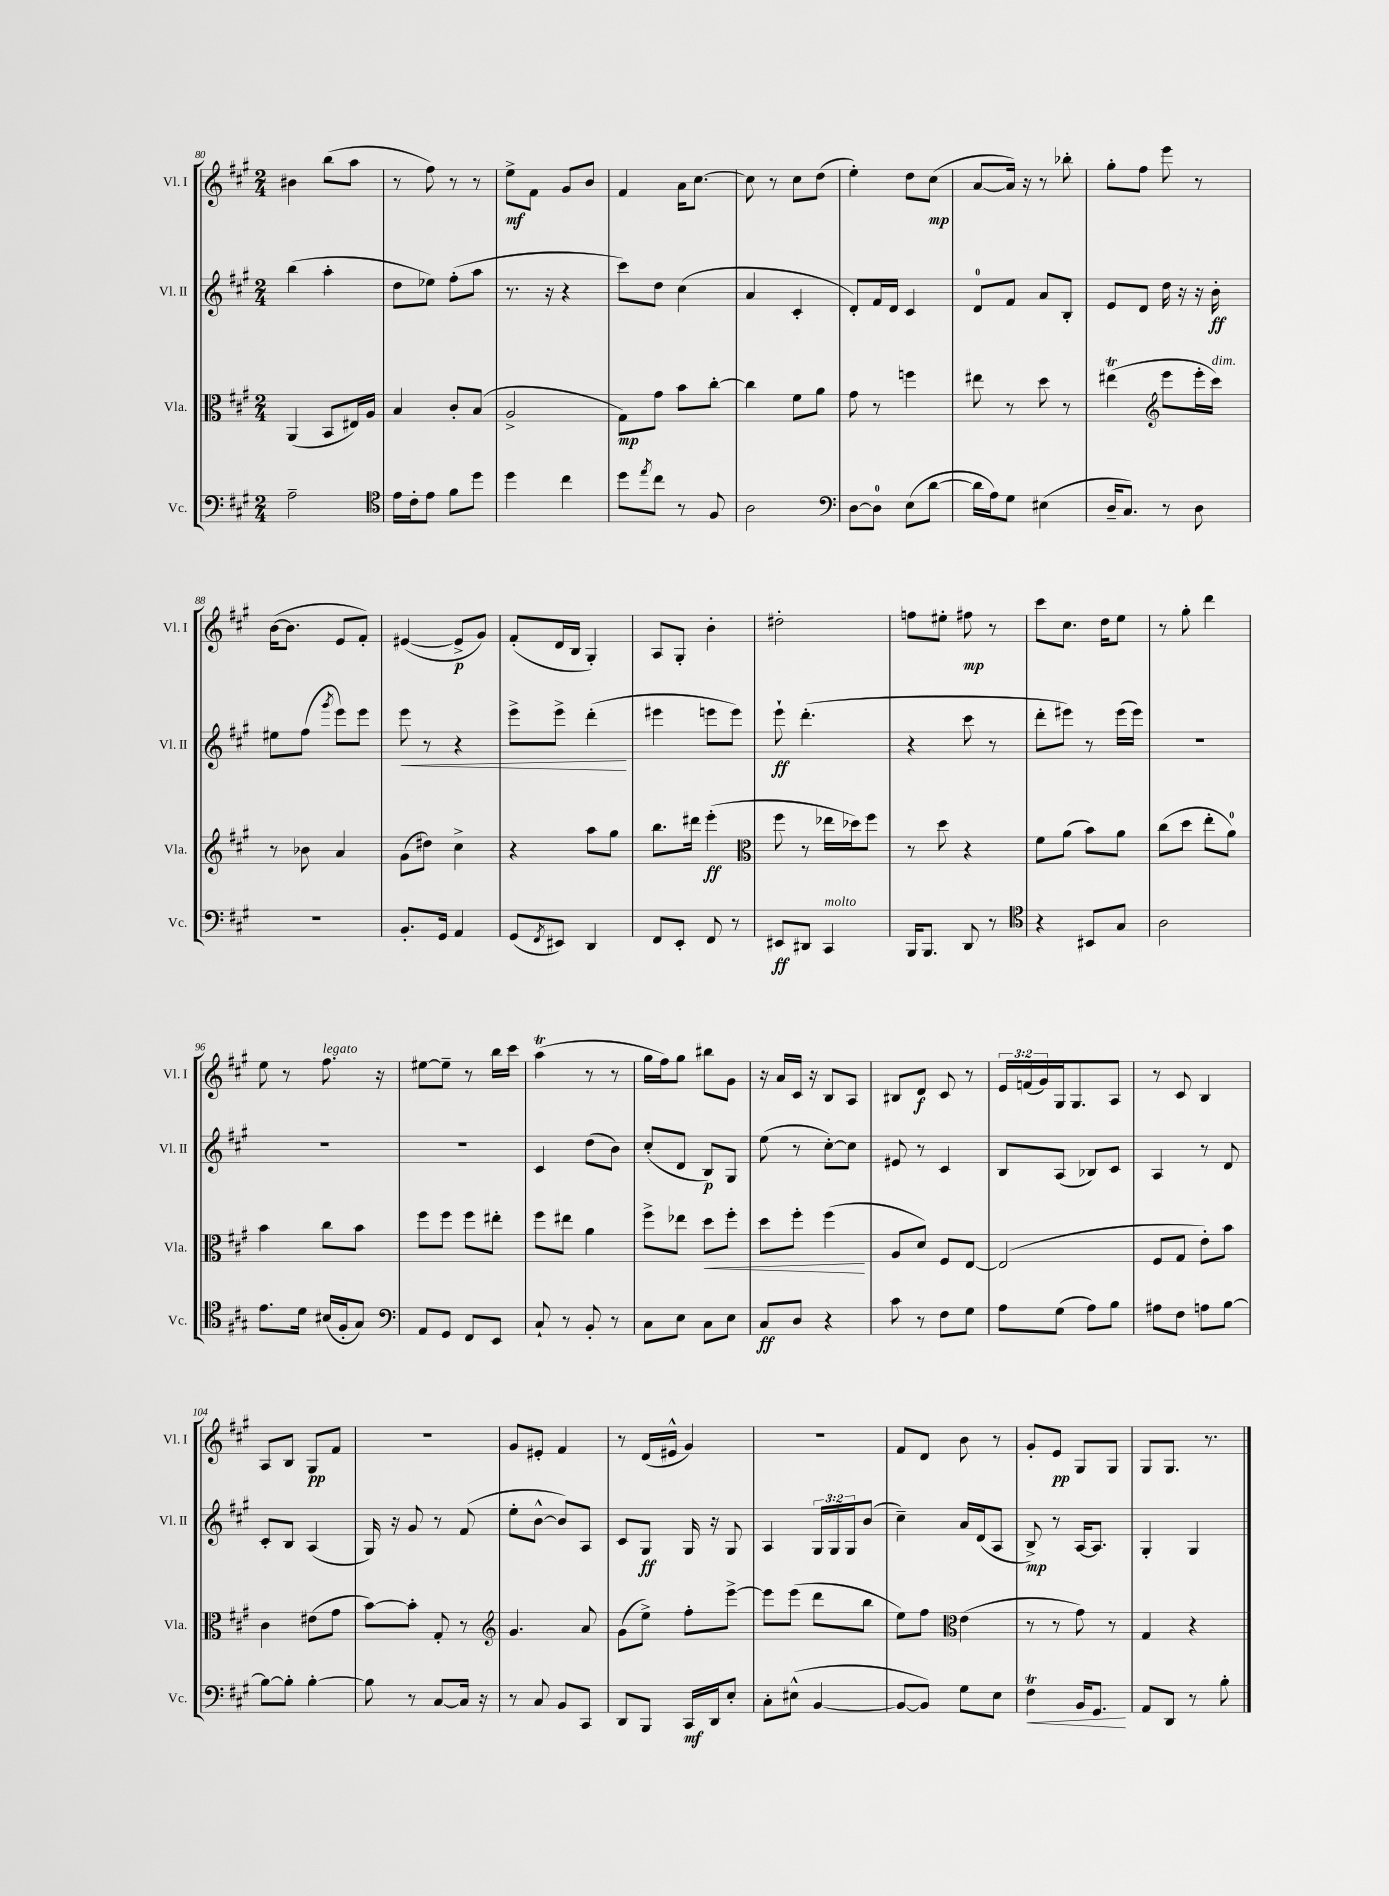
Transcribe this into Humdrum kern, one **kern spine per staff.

**kern	**dynam	**kern	**dynam	**kern	**dynam	**kern	**dynam
*part4	*part4	*part3	*part3	*part2	*part2	*part1	*part1
*staff4	*staff4	*staff3	*staff3	*staff2	*staff2	*staff1	*staff1
*I"Vc.	*	*I"Vla.	*	*I"Vl. II	*	*I"Vl. I	*
*I'Vc.	*	*I'Vla.	*	*I'Vl. II	*	*I'Vl. I	*
*clefF4	*	*clefC3	*	*clefG2	*	*clefG2	*
*k[f#c#g#]	*	*k[f#c#g#]	*	*k[f#c#g#]	*	*k[f#c#g#]	*
*M2/4	*	*M2/4	*	*M2/4	*	*M2/4	*
=80	=80	=80	=80	=80	=80	=80	=80
2A~\	.	(4AA/	.	(4bb\	.	4b#X\	.
.	.	8BB/L	.	4aa'\	.	(8bb\L	.
.	.	16E#X/L)	.	.	.	8aa\J	.
.	.	16A/JJ	.	.	.	.	.
=81	=81	=81	=81	=81	=81	=81	=81
*clefC4	*	*	*	*	*	*	*
16e\LL	.	4B/	.	8dd\L	.	8r	.
16c#'\J	.	.	.	.	.	.	.
8e\J	.	.	.	8ee-X\J)	.	8ff#\)	.
8f#\L	.	8c#'/L	.	(8ff#'\L	.	8r	.
8dd\J	.	(8B/J	.	8aa\J	.	8r	.
=82	=82	=82	=82	=82	=82	=82	=82
4dd\	.	2A^/	.	8.r	.	8ee^\L	mf
.	.	.	.	.	.	8f#\J	.
.	.	.	.	16r	.	.	.
4cc#\	.	.	.	4r	.	8g#/L	.
.	.	.	.	.	.	8b/J	.
=83	=83	=83	=83	=83	=83	=83	=83
8dd\L	.	8G#\L)	mp	8ccc#\L)	.	4f#/	.
8qee/	.	.	.	.	.	.	.
8cc#\J	.	8g#\J	.	8dd\J	.	.	.
8r	.	8b\L	.	(4cc#\	.	16a\KL	.
.	.	.	.	.	.	[8.cc#\J	.
8F#/	.	[8cc#'\J	.	.	.	.	.
=84	=84	=84	=84	=84	=84	=84	=84
2A\	.	4cc#\]	.	4a/	.	8cc#\]	.
.	.	.	.	.	.	8r	.
.	.	8f#\L	.	4c#'/	.	8cc#\L	.
.	.	8a\J	.	.	.	(8dd\J	.
=85	=85	=85	=85	=85	=85	=85	=85
*clefF4	*	*	*	*	*	*	*
[8D\L	.	8g#\	.	8d'/L)	.	4ee'\)	.
8D\J]	.	8r	.	16f#/L	.	.	.
.	.	.	.	16d/JJ	.	.	.
(8E\L	.	4ffn\	.	4c#/	.	8dd\L	.
[8d\J	.	.	.	.	.	(8cc#\J	mp
=86	=86	=86	=86	=86	=86	=86	=86
16d\LL]	.	8ee#X\	.	8d/L	.	[8a/L	.
16A\J)	.	.	.	.	.	.	.
8G#\J	.	8r	.	8f#/J	.	16a/Jk])	.
.	.	.	.	.	.	16r	.
(4E#X\	.	8dd\	.	8a/L	.	8r	.
.	.	8r	.	8B'/J	.	8bb-X'\	.
=87	=87	=87	=87	=87	=87	=87	=87
16D~/KL	.	(4ee#Xt\	.	8e/L	.	8gg#'\L	.
8.C#/J)	.	.	.	.	.	.	.
.	.	.	.	8d/J	.	8ff#\J	.
*	*	*clefG2	*	*	*	*	*
8r	.	8eee\L	.	16dd\	.	8eee\	.
.	.	.	.	16r	.	.	.
8D\	.	16eee'\L	.	16r	.	8r	.
!	!	!LO:TX:a:i:t=dim.	!	!	!	!	!
.	.	16ccc#\JJ)	.	16b'\	ff	.	.
!!LO:LB:g=z
=88	=88	=88	=88	=88	=88	=88	=88
2r	.	8r	.	8ee#X\L	.	([16b\KL	.
.	.	.	.	.	.	8.b\J]	.
.	.	8b-X\	.	(8ff#\J	.	.	.
.	.	.	.	8qggg#/	.	.	.
.	.	4a/	.	8eee\L)	.	8e/L	.
.	.	.	.	8eee\J	.	8f#'/J)	.
=89	=89	=89	=89	=89	=89	=89	=89
!	!	!	!	!	!LO:HP:b	!	!
8.BB'/L	.	(8g#\L	.	8eee\	<	([4e#X/	.
.	.	8dd#X\J)	.	8r	.	.	.
16GG#/Jk	.	.	.	.	.	.	.
4AA/	.	4cc#^\	.	4r	.	8e#^/L]	p
.	.	.	.	.	.	8g#/J)	.
=90	=90	=90	=90	=90	=90	=90	=90
(8GG#/L	.	4r	.	8eee^\L	.	(8f#'/L	.
8qFF#/	.	.	.	.	.	.	.
8EE#X/J)	.	.	.	8eee^\J	.	16d/L	.
.	.	.	.	.	.	16B/JJ	.
4DD/	.	8aa\L	.	(4ddd'\	.	4G#'/)	.
.	.	8gg#\J	.	.	.	.	.
.	.	.	.	.	[	.	.
=91	=91	=91	=91	=91	=91	=91	=91
8FF#/L	.	8.bb\L	.	4eee#X\	.	8A/L	.
8EE'/J	.	.	.	.	.	8G#'/J	.
.	.	16ddd#X\Jk	.	.	.	.	.
8FF#/	.	(4eee'\	ff	8eeen\L	.	4b'\	.
8r	.	.	.	8eee\J)	.	.	.
=92	=92	=92	=92	=92	=92	=92	=92
*	*	*clefC3	*	*	*	*	*
8EE#X/L	ff	8ff#\	.	8eee`\	ff	2dd#X'\	.
8DD#X/J	.	8r	.	(4.ddd'\	.	.	.
!LO:TX:a:i:t=molto	!	!	!	!	!	!	!
4CC#/	.	16ee-X\LL	.	.	.	.	.
.	.	16dd-X\J)	.	.	.	.	.
.	.	8ff#\J	.	.	.	.	.
=93	=93	=93	=93	=93	=93	=93	=93
16BBB/KL	.	8r	.	4r	.	8ffn\L	.
8.BBB/J	.	.	.	.	.	.	.
.	.	8dd\	.	.	.	8ee#X'\J	.
8DD/	.	4r	.	8ccc#\	.	8ff#X\	mp
8r	.	.	.	8r	.	8r	.
=94	=94	=94	=94	=94	=94	=94	=94
*clefC4	*	*	*	*	*	*	*
4r	.	8f#\L	.	8ddd'\L	.	8ccc#\L	.
.	.	(8a\J	.	8eee#X\J)	.	8.cc#\J	.
8BB#X/L	.	8b\L)	.	8r	.	.	.
.	.	.	.	.	.	16dd\KL	.
8G#/J	.	8a\J	.	(16eee#\LL	.	8ee\J	.
.	.	.	.	16eee#\JJ)	.	.	.
=95	=95	=95	=95	=95	=95	=95	=95
2A\	.	(8cc#\L	.	2r	.	8r	.
.	.	8dd\J	.	.	.	8gg#'\	.
.	.	8ee'\L	.	.	.	4ddd\	.
.	.	8a\J)	.	.	.	.	.
!!LO:LB:g=z
=96	=96	=96	=96	=96	=96	=96	=96
8.e\L	.	4b\	.	2r	.	8ee\	.
.	.	.	.	.	.	8r	.
16d\Jk	.	.	.	.	.	.	.
!	!	!	!	!	!	!LO:TX:a:i:t=legato	!
(16B#X/LL	.	8cc#\L	.	.	.	8.ff#\	.
16F#'/J	.	.	.	.	.	.	.
8G#/J)	.	8b\J	.	.	.	.	.
.	.	.	.	.	.	16r	.
=97	=97	=97	=97	=97	=97	=97	=97
*clefF4	*	*	*	*	*	*	*
8AA/L	.	8ff#\L	.	2r	.	[8ee#X\L	.
8GG#/J	.	8ff#\J	.	.	.	8ee#~\J]	.
8FF#/L	.	8ff#\L	.	.	.	8r	.
8EE/J	.	8ee#X'\J	.	.	.	16bb\LL	.
.	.	.	.	.	.	16ccc#\JJ	.
=98	=98	=98	=98	=98	=98	=98	=98
8C#`/	.	8ff#\L	.	4c#/	.	(4aaT\	.
8r	.	8ee#X\J	.	.	.	.	.
8BB'/	.	4a\	.	(8dd\L	.	8r	.
8r	.	.	.	8b\J)	.	8r	.
=99	=99	=99	=99	=99	=99	=99	=99
8C#\L	.	8ff#^\L	.	(8cc#'/L	.	16gg#\LL	.
.	.	.	.	.	.	16ff#\J)	.
8E\J	.	8ee-X\J	.	8d/J	.	8gg#\J	.
!	!	!	!LO:HP:b	!	!	!	!
8C#\L	.	8dd\L	<	8B/L)	p	8bb#X\L	.
8E\J	.	8ff#'\J	.	8G#/J	.	8g#\J	.
=100	=100	=100	=100	=100	=100	=100	=100
8C#/L	ff	8dd\L	.	(8ee\	.	16r	.
.	.	.	.	.	.	16a/LL	.
8D/J	.	8ff#'\J	.	8r	.	16c#/JJ	.
.	.	.	.	.	.	16r	.
4r	.	(4ff#\	.	[8cc#'\L)	.	8B/L	.
.	.	.	.	8cc#\J]	.	8A/J	.
.	.	.	[	.	.	.	.
=101	=101	=101	=101	=101	=101	=101	=101
8c#\	.	8A/L	.	8e#X/	.	8B#X/L	.
8r	.	8d/J)	.	8r	.	8d/J	f
8F#\L	.	8F#/L	.	4c#/	.	8c#/	.
8G#\J	.	[8E/J	.	.	.	8r	.
=102	=102	=102	=102	=102	=102	=102	=102
8A\L	.	(2E/]	.	8B/L	.	24e/LL	.
.	.	.	.	.	.	(24fn/	.
.	.	.	.	.	.	24g#/)	.
(8G#\J	.	.	.	(8A/J	.	16G#/J	.
.	.	.	.	.	.	8.G#/	.
8A\L)	.	.	.	8B-X/L)	.	.	.
8B\J	.	.	.	8c#/J	.	8A/J	.
=103	=103	=103	=103	=103	=103	=103	=103
8A#X\L	.	8F#/L	.	4A/	.	8r	.
8F#\J	.	8G#/J	.	.	.	8c#/	.
8An\L	.	8e'\L)	.	8r	.	4B/	.
[8B\J	.	8b\J	.	8d/	.	.	.
!!LO:LB:g=z
=104	=104	=104	=104	=104	=104	=104	=104
8B\L_	.	4c#\	.	8c#'/L	.	8A/L	.
8B'\J]	.	.	.	8B/J	.	8B/J	.
[4B'\	.	(8e#X\L	.	(4A/	.	8G#/L	pp
.	.	8g#\J	.	.	.	8f#/J	.
=105	=105	=105	=105	=105	=105	=105	=105
8B\]	.	[8b\L)	.	16G#/)	.	2r	.
.	.	.	.	16r	.	.	.
8r	.	8b'\J]	.	8g#/	.	.	.
[8C#/L	.	8G#'/	.	8r	.	.	.
16C#/Jk]	.	8r	.	(8f#/	.	.	.
16r	.	.	.	.	.	.	.
=106	=106	=106	=106	=106	=106	=106	=106
*	*	*clefG2	*	*	*	*	*
8r	.	4.g#/	.	8ee'\L	.	8g#/L	.
8C#/	.	.	.	[8b^^\J	.	8e#X'/J	.
8BB/L	.	.	.	8b/L])	.	4f#/	.
8CC#/J	.	8a/	.	8A/J	.	.	.
=107	=107	=107	=107	=107	=107	=107	=107
8DD/L	.	(8g#\L	.	8c#/L	.	8r	.
8BBB/J	.	8ee^\J)	.	8G#/J	ff	(16d/LL	.
.	.	.	.	.	.	16e#X^^/JJ	.
16CC#/LL	mf	8ff#'\L	.	16G#/	.	4g#/)	.
16DD/J	.	.	.	16r	.	.	.
8E'/J	.	[8eee^\J	.	8G#/	.	.	.
=108	=108	=108	=108	=108	=108	=108	=108
8C#'\L	.	8eee\L]	.	4A/	.	2r	.
(8E#X^^\J	.	(8eee\J	.	.	.	.	.
[4BB/	.	8ddd\L	.	24G#/LL	.	.	.
.	.	.	.	24G#/	.	.	.
.	.	.	.	24G#/J	.	.	.
.	.	8bb\J	.	(8b/J	.	.	.
=109	=109	=109	=109	=109	=109	=109	=109
8BB/L_	.	8ee\L)	.	4cc#~\)	.	8f#/L	.
8BB/J])	.	8ff#\J	.	.	.	8d/J	.
*	*	*clefC3	*	*	*	*	*
8G#\L	.	(4e\	.	16a/LL	.	8b\	.
.	.	.	.	(16d/J	.	.	.
8E\J	.	.	.	8A/J	.	8r	.
=110	=110	=110	=110	=110	=110	=110	=110
!	!LO:HP:b	!	!	!	!	!	!
4F#T\	<	8r	.	8B^/)	mp	8g#'/L	.
.	.	8r	.	8r	.	8e/J	pp
16BB/KL	.	8g#\)	.	[16A/KL	.	8G#/L	.
8.GG#/J	.	.	.	8.A/J]	.	.	.
.	.	8r	.	.	.	8G#/J	.
.	[	.	.	.	.	.	.
=111	=111	=111	=111	=111	=111	=111	=111
8AA/L	.	4G#/	.	4G#'/	.	8G#/L	.
8DD/J	.	.	.	.	.	8.G#/J	.
8r	.	4r	.	4G#/	.	.	.
.	.	.	.	.	.	8.r	.
8B'\	.	.	.	.	.	.	.
==	==	==	==	==	==	==	==
*-	*-	*-	*-	*-	*-	*-	*-
